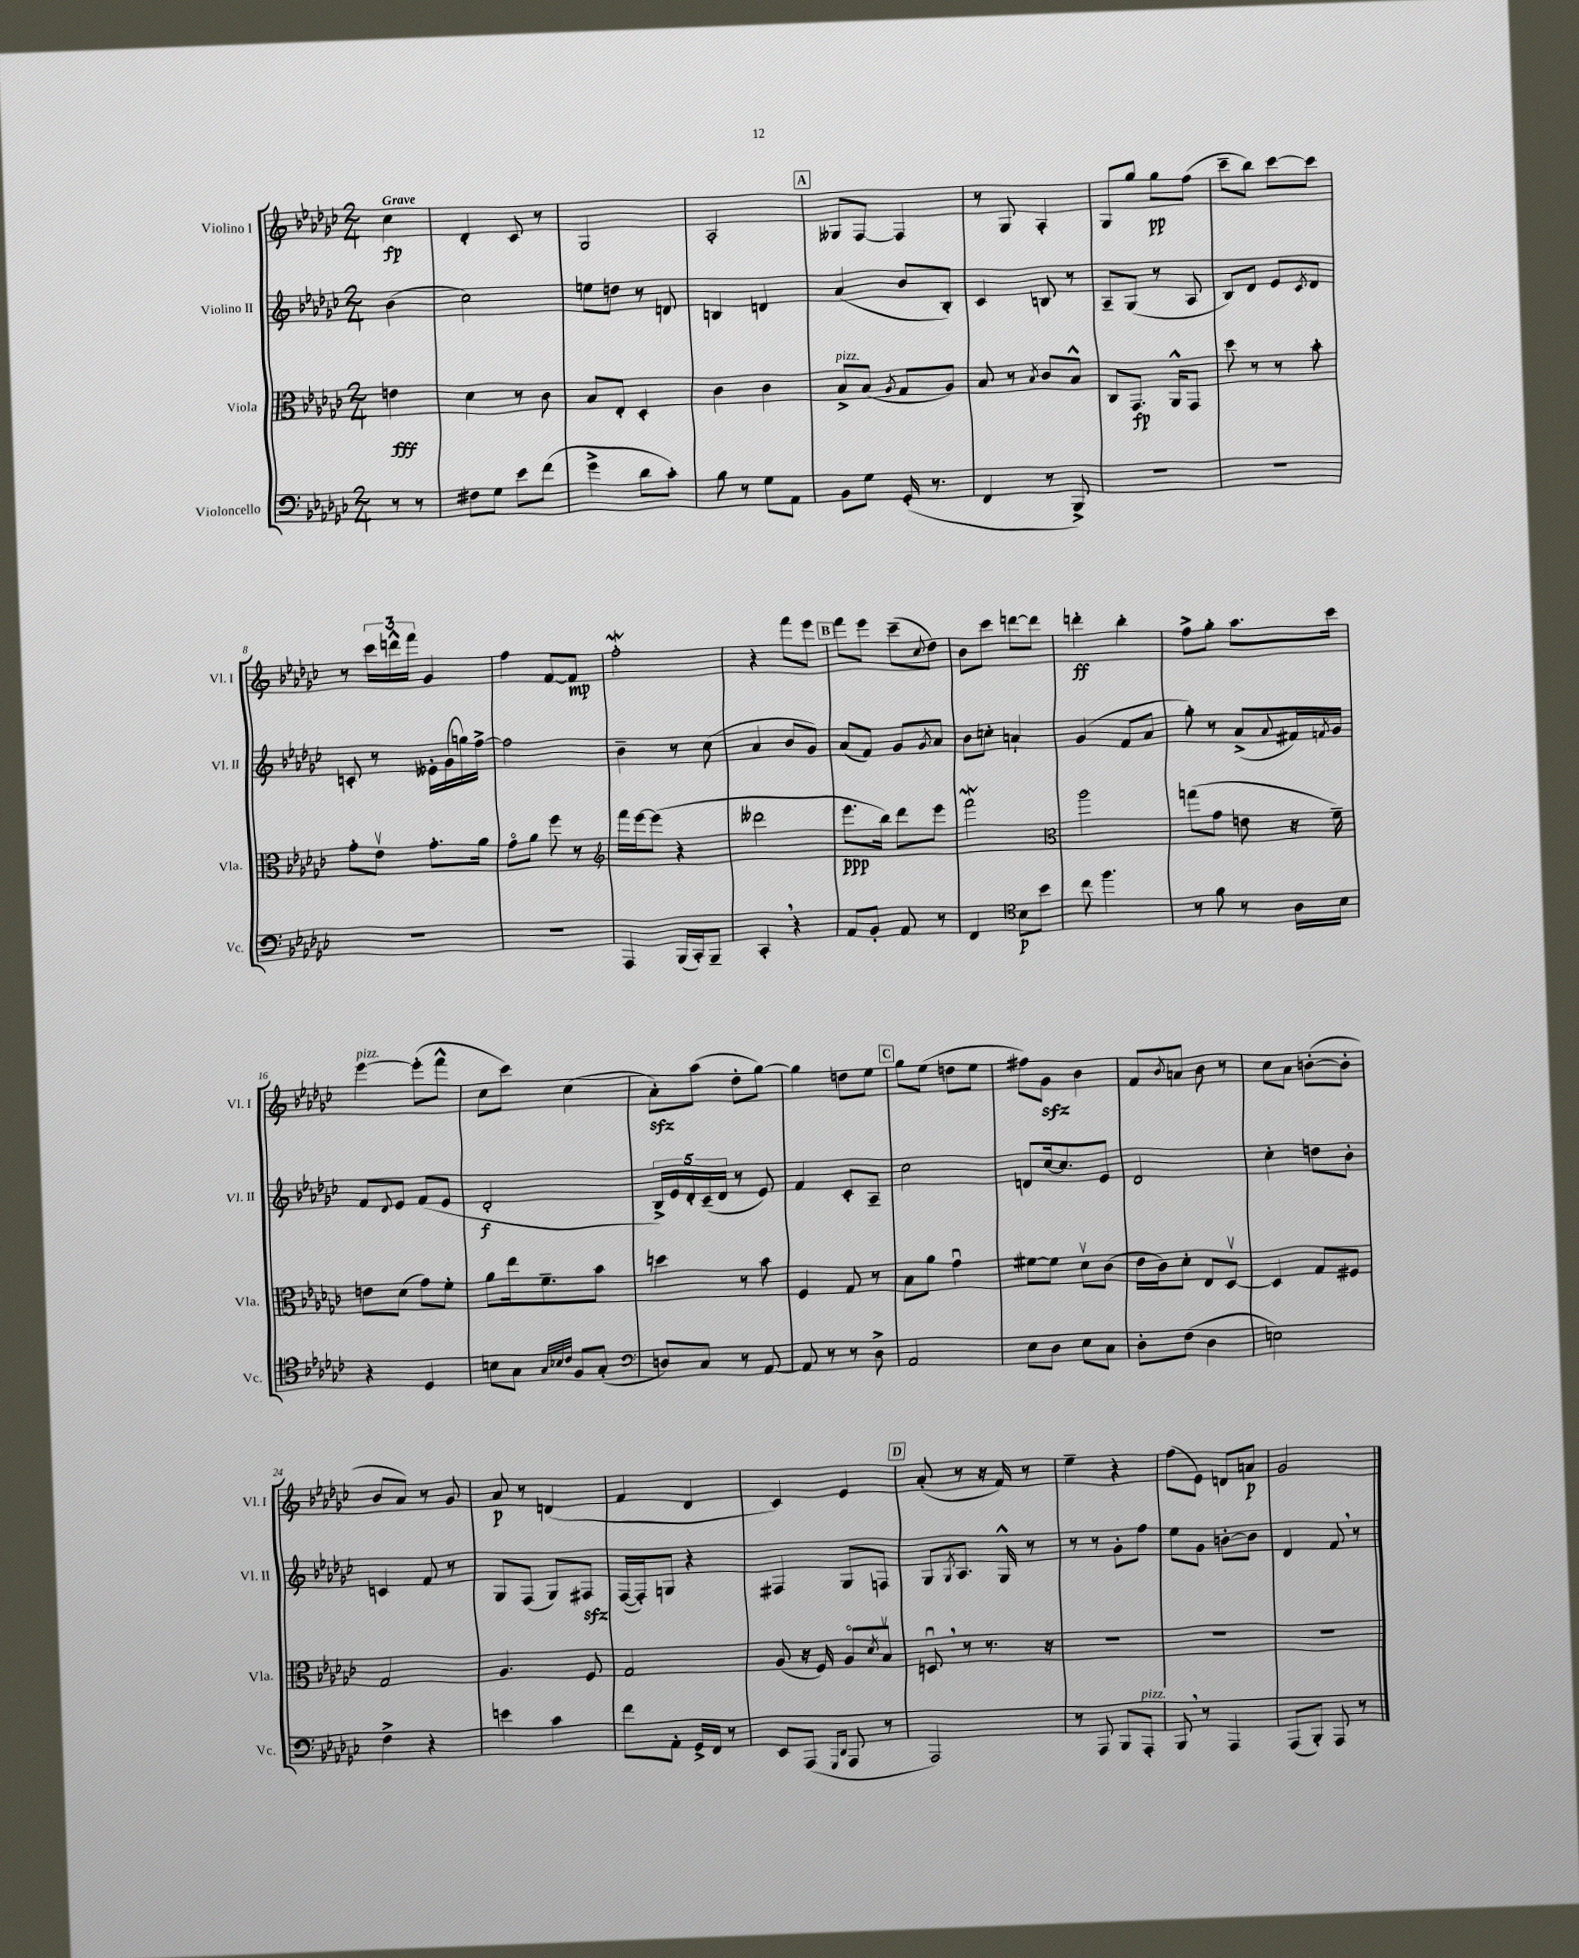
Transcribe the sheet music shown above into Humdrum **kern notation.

**kern	**kern	**kern	**kern
*staff4	*staff3	*staff2	*staff1
*clefF4	*clefC3	*clefG2	*clefG2
*k[b-e-a-d-g-c-]	*k[b-e-a-d-g-c-]	*k[b-e-a-d-g-c-]	*k[b-e-a-d-g-c-]
*M2/4	*M2/4	*M2/4	*M2/4
8r	4e	(4b-	4cc-
8r	.	.	.
=	=	=	=
8F#	4d-	2cc-)	4d-'
8G-	.	.	.
8e-	8r	.	8c-
(8f	8c-	.	8r
=	=	=	=
4g-^	8B-	8ee	2G-
.	8E-'	8dd	.
8d-	4D-'	8r	.
8c-')	.	8d	.
=	=	=	=
8B-	4c-	4B	2A-'
8r	.	.	.
8G-	4c-	4d	.
8AA-	.	.	.
=	=	=	=
8BB-	8B-^	(4a-	8G--
8G-	(8B-	.	[8F
.	8qA-	.	.
(16GG-'	8G-	8b-	4F]
8.r	.	.	.
.	8A-)	8B-')	.
=	=	=	=
4FF	8B-	4c-	8r
.	8r	.	8G-
.	8qB-	.	.
8r	8c-	8B	4A-'
8BBB-^)	8B-^^	8r	.
=	=	=	=
2r	8C-	8A-~	8G-
.	8.GG-	(8G-	8gg-
.	.	8r	8gg-
.	16AA-^^	.	.
.	8GG-	8A-	(8ff
=	=	=	=
2r	8dd-	8B-)	8ccc-~
.	8r	8d-	8bb-)
.	8r	8e-	[8ccc-
.	.	8qc-	.
.	8b-'	8d-	8ccc-]
=	=	=	=
2r	8g-'	8c'	8r
.	8e-v	8r	24ccc-
.	.	.	24ddd^^
.	.	.	24fff
.	8.g-'	16e--'	4g-
.	.	(16g-	.
.	.	16gg)	.
.	16a-	[16ff^	.
=	=	=	=
2r	8g-o	2ff]	4ff
.	8a-	.	.
.	8ff	.	[8f
.	8r	.	8f]
=	=	=	=
*	*clefG2	*	*
4AAA-	16fff	4b-~	2ff'
.	[16eee-	.	.
.	(8eee-]	.	.
(16BBB-	4r	8r	.
16CC-')	.	.	.
8BBB-~	.	(8cc-	.
=	=	=	=
4CC-'	2ddd--	4a-	4r
4r	.	8b-	8fff
.	.	8g-)	8eee-
=	=	=	=
8AA-	8.eee-	(8a-	8fff
8BB-'	.	8f)	8eee-
.	16bb-)	.	.
8AA-	8ddd-	8g-	(8ccc-~
.	.	8qg-	8qqcc-
8r	8eee-	8a-	8dd-)
=	=	=	=
4FF	2fff	8b-	8b-
.	.	8cc'	8ccc-
*clefC4	*	*	*
8B-	.	4a`	[8ddd
8b-	.	.	8ddd]
=	=	=	=
*	*clefC3	*	*
8cc-	2aa-	(4g-	4ddd'
4.ff	.	.	.
.	.	8f	4bb-'
.	.	8a-	.
=	=	=	=
8r	(8gg	8gg-')	8ff^
8f	8g-	8r	8gg-'
8r	8e	(8a-^	8.aa-
.	.	8qqa-	.
16A-	16r	16f#)	.
.	.	8qf	.
16B-	16f~)	16g-	16ccc-
=	=	=	=
4r	8e	8f	[4eee-
.	.	8qqd-	.
.	(8d-	8e-	.
4D-	8g-)	(8f	(8eee-']
.	8f'	8e-	8fff^^
=	=	=	=
8B	8a-	2d-'	8cc-
8G-	16ee-	.	8ccc-)
.	8.f~	.	.
32qqG-	.	.	.
32qqB-	.	.	.
32qqc-	.	.	.
8F	.	.	(4cc-
(8G-'	8b-	.	.
=	=	=	=
*clefF4	*	*	*
8D)	4dd	20B-^)	8a-')
.	.	20e-	.
.	.	20d-'	.
8C-	.	.	(8aa-
.	.	(20c-~	.
.	.	20d-	.
8r	8r	8r	8dd-'
[8AA-	8b-	8e-)	[8gg-)
=	=	=	=
8AA-]	4F	4f	4gg-]
8r	.	.	.
8r	8G-	8c-'	8dd
8D-^	8r	8A-~	8ee-
=	=	=	=
2AA-	8B-	2cc-	8gg-
.	8a-	.	(8ee-
.	4g-u	.	8dd
.	.	.	8ee-
=	=	=	=
8E-	[8f#	8d	8ff#)
8D-	8f#]	[16cc-	8g-
.	.	8.cc-]	.
8E-	8d-v	.	4b-
8C-	(8c-	8e-	.
=	=	=	=
8D-'	16e-	2d-	8f
.	16c-)	.	.
.	.	.	8qb-
(8F	8d-'	.	8a
4D-	8E-	.	8b-
.	[8D-v	.	8r
=	=	=	=
2E)	4D-]	4cc-'	8cc-
.	.	.	8a-
.	8G-	8dd	([8b'
.	8F#	8b-'	8b']
=	=	=	=
4F^	2G-	4c	8b-
.	.	.	8a-)
4r	.	8f	8r
.	.	8r	8g-
=	=	=	=
4e	4.A-	8G-	8a-
.	.	(8F	8r
4c-	.	8G-)	(4d
.	8F	8F#	.
=	=	=	=
8f	2G-	([16F	4f
.	.	16F'])	.
8AA-'	.	8G	.
16GG-^	.	4r	4d-
16FF	.	.	.
8r	.	.	.
=	=	=	=
8EE-	(8A-	4F#	4c-)
(8AAA-	16r	.	.
.	16F)	.	.
16qqGGG-	.	.	.
16qqDD-	.	.	.
8AAA-	8A-o	8G-	4e-
.	8qd-	.	.
8r	8B-v	8F	.
=	=	=	=
2AAA-)	8Du	8G-	(8a-'
.	.	8qG-	.
.	8r	8.A-	8r
.	8.r	.	16r
.	.	16G-^^	16f)
.	.	8r	8r
.	16r	.	.
=	=	=	=
8r	2r	8r	4ee-~
8AAA-	.	8r	.
8BBB-	.	8g-'	4r
8AAA-'	.	8ff	.
=	=	=	=
8BBB-	2r	8ee-	(8ff
8r	.	8g-	8e-)
4AAA-	.	[8b'	8d
.	.	8b]	8a
=	=	=	=
(8AAA-	2r	4d-	2g-
8BBB-')	.	.	.
8AAA-	.	8f	.
8r	.	8r	.
==	==	==	==
*-	*-	*-	*-
